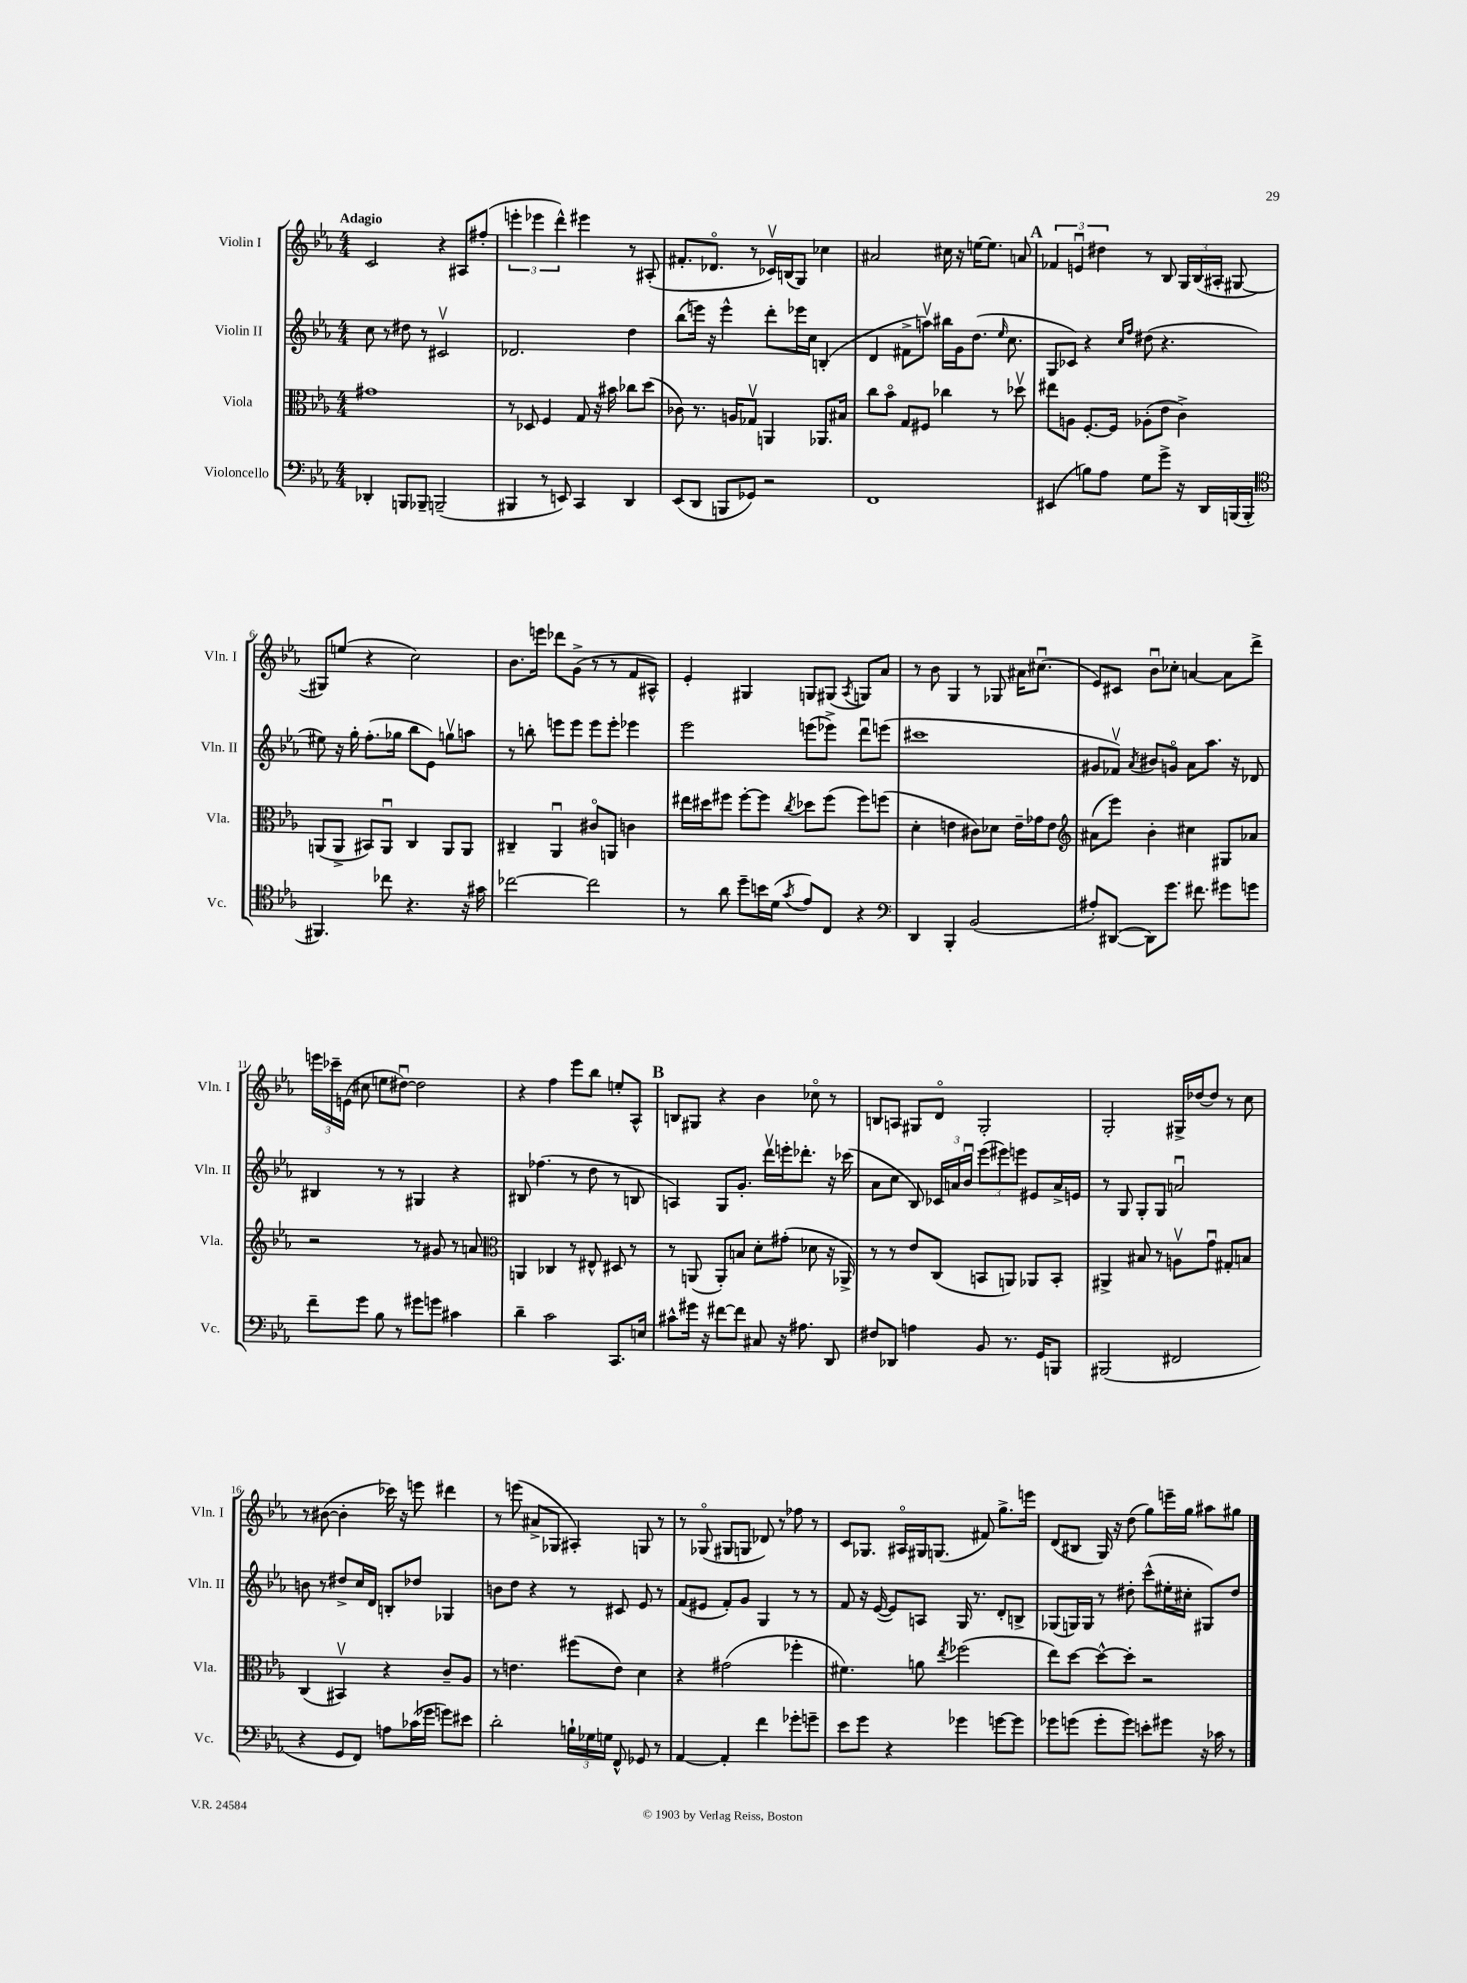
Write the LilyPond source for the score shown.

<<
\new StaffGroup <<
\new Staff = "s0" \with { instrumentName = "Violin I" shortInstrumentName = "Vln. I" } {
    \clef treble \key ees \major \numericTimeSignature \time 4/4 \tempo "Adagio"
    \autoBeamOff c'2 r4 ais8[ fis''8]-.( |
    \tuplet 3/2 { e'''4-. ees'''4 d'''4-^) } eis'''4 r8 ais8-.( |
    fis'8.[-. des'8.]\flageolet r8 ces'16[\upbow) b16( g8]) ces''4 |
    ais'2 cis''16 r16 e''16[~ e''8.] a'8 |
    \mark \markup { \bold "A" } \tuplet 3/2 { fes'4 e'4\downbow dis''4 } r8 bes8 \tuplet 3/2 { g16[ bes16( ais16]-. } gis8~ |
    gis8[) e''8]( r4 c''2) |
    bes'8.[ e'''16] des'''8[ g'8]->( r8 r8 f'8[ ais8]-^) |
    ees'4-. gis4 g8[ gis8]( \acciaccatura { aes8 } g8[) aes'8] |
    r8 bes'8 g4 r8 ges8 ais'16[ cis''8.]\downbow( |
    ees'8[) cis'8] bes'8[\downbow ces''8]-. a'4~ a'8[ d'''8]-> |
    \tuplet 3/2 { e'''16[ ces'''16-- e'16]( } cis''8 e''8[ dis''8]~\downbow) dis''2 |
    r4 f''4 ees'''8[ bes''8] e''8[-. aes8]-^ |
    \mark \markup { \bold "B" } b8[ gis8] r4 bes'4 ces''8\flageolet r8 |
    b8[ a8] gis8[ d'8]\flageolet gis2-. |
    g2-. gis16[-> des''16~ des''8] r8 c''8 |
    r8 bis'8~( bis'4-. ces'''16) r16 e'''8 dis'''4 |
    r8 e'''8( ais'8[-> ges8] ais4-.) g8 r8 |
    r8 ges8\flageolet( gis8[ g8] des'8) r8 fes''8 r8 |
    c'8[ ges8.] ais16[\flageolet gis16 g8.]( fis'8) g''8.[-> e'''16] |
    d'8[( bis8] g16) r16 d''8( g''8[) e'''16-- g''16] ais''8[ gis''8] \bar "|." |
}
\new Staff = "s1" \with { instrumentName = "Violin II" shortInstrumentName = "Vln. II" } {
    \clef treble \key ees \major \numericTimeSignature \time 4/4
    \autoBeamOff c''8 r8 dis''8 r8 cis'2\upbow |
    des'2. d''4 |
    bes''8[( e'''16]) r16 e'''4-^ d'''8[-. ees'''16 c''16] b4-.( |
    d'4 fis'8[-> a''8]\upbow) bis''16[ g'16 d''8.]( \grace { ees''16 } c''8. |
    \mark \markup { \bold "A" } g8[ ces'8]) r4 \grace { c''16[ f''16] } dis''8( r4. |
    eis''8) r16 g''16-. f''8.[-.( ges''16] bes''8[ ees'8]) g''8[\upbow a''8] |
    r8 b''8-. e'''8[ e'''8] e'''8[ e'''8]-. ees'''4 |
    ees'''2 e'''8[( ees'''8]->) d'''8[\downbow e'''8]( |
    cis'''1 |
    gis'8[ fes'8]\upbow) \acciaccatura { aes'8 } bis'8[ g'8]\flageolet aes'8[ aes''8.] r16 des'8 |
    bis4 r8 r8 gis4 r4 |
    bis8 fes''4.( r8 d''8 r8 b8 |
    \mark \markup { \bold "B" } a4) g8[ g'8.]-. d'''16[\upbow e'''16-. des'''8.]-. r16 ces'''16( |
    aes'8[ c''8] bes8) \tuplet 3/2 { ces'16[ a'16 bes'16]\downbow } \tuplet 3/2 { ees'''8[( eis'''8) e'''8] } eis'8[ a'16-> e'16] |
    r8 g8 g8[-. g8] a'2\downbow |
    b'8 r8 dis''8[-> c''16 d'16] b8[-. des''8] ges4 |
    b'8[ d''8] r4 r8 cis'8 ees'8 r8 |
    f'8[( eis'8] f'8[-.) g'8] g4 r8 r8 |
    f'8 r16 ees'16~( ees'8[) a8] g16 r8. d'8[-. b8]-> |
    ges8[( g16) g16] r8 dis''8-. c'''8[-^( eis''16-. cis''16]-. gis8[) dis''8] \bar "|." |
}
\new Staff = "s2" \with { instrumentName = "Viola" shortInstrumentName = "Vla." } {
    \clef alto \key ees \major \numericTimeSignature \time 4/4
    \autoBeamOff gis'1 |
    r8 des8 f4 g8 r16 bis'16 ces''8[ d''8]( |
    ces'8) r8. a16[ ges8]\upbow a,4 aes,8.[ bis16] |
    c''8[ bes'8]\flageolet g8[ fis8] ces''4 r8 des''8\upbow |
    \mark \markup { \bold "A" } eis''8[ a8] f8.[~-. f16] aes8[-.( ees'8] c'4->) |
    a,8[( a,8]-> bis,8[) a,8]\downbow c4 a,8[ a,8] |
    cis4-- aes,4\downbow cis'8[\flageolet a,8] c'4 |
    eis''16[ dis''16 fis''8] fis''8[~-. fis''8] \acciaccatura { c''8 } des''8[ fis''8]( fis''8[) f''8]( |
    d'4-. e'4 cis'8[) des'8] e'16[-- ges'16 e'8] |
    \clef treble ais'8[( ees'''8]) bes'4-. cis''4 gis8[ aes'8] |
    r2 r8 gis'8 r8 a'8 |
    \clef alto a,4 ces4 r8 eis8-^ dis8 r8 |
    \mark \markup { \bold "B" } r8 a,8( a,8[-.) b8] d'8[-. gis'8]-.( des'8 r16 aes,16->) |
    r8 r8 ees'8[ c8]( b,8[ a,8]) aes,8[ b,8]-. |
    ais,4-> bis8 r8 a8[\upbow g'8]\downbow gis8[-. b8] |
    c4( bis,4\upbow) r4 c'8[-- aes8] |
    r8 e'4. fis''8[( e'8]) d'4 |
    r4 gis'2( fes''4-. |
    fis'4.) a'8 \acciaccatura { ees''8 } fes''2( |
    ees''8[) d''8]~ d''8[~-^ d''8]-. r2 \bar "|." |
}
\new Staff = "s3" \with { instrumentName = "Violoncello" shortInstrumentName = "Vc." } {
    \clef bass \key ees \major \numericTimeSignature \time 4/4
    \autoBeamOff des,4-. b,,8[ bes,,8]-- b,,2--( |
    bis,,4 r8 e,8) c,4 d,4 |
    ees,8[( d,8] b,,8[ ges,8]) r2 |
    f,1 |
    \mark \markup { \bold "A" } eis,4( b8[) aes8] g8[ g'8]-> r16 d,16[ b,,16( b,,16]-. |
    \clef tenor fis,4.) ces''8 r4. r16 gis'16 |
    ces''2~ ces''2 |
    r8 aes'8 d''8[-- b'16 d'16]( \acciaccatura { g'8 } ees'8[) c8] r4 |
    \clef bass d,4 bes,,4-. bes,2( |
    ais8[-.) dis,8]~( dis,8[) g'8.] fis'8. gis'8[ g'8] |
    f'8[-- g'8] bes8 r8 gis'8[ g'8] cis'4 |
    d'4-- c'2 c,8.[ e16] |
    \mark \markup { \bold "B" } cis'8[-^ gis'16] r16 fis'8[~ fis'8] cis8 r16 ais8. d,8 |
    fis8[ des,8] a4 bes,8 r8. g,16[ b,,8] |
    bis,,2( fis,2 |
    r4 g,8[ f,8]) a8[ ces'16( ges'16] g'8[) eis'8] |
    d'2-. \tuplet 3/2 { b16[-! ges16 g16] } f,8-^ ges,8 r8 |
    aes,4~ aes,4-. f'4 ges'8[-. g'8]-- |
    ees'8[ g'8] r4 ges'4 g'8[~ g'8] |
    ges'8[ g'8]( g'8[-. g'8]) e'8[-. gis'8] r16 ces'16 r8 \bar "|." |
}
>>
>>
